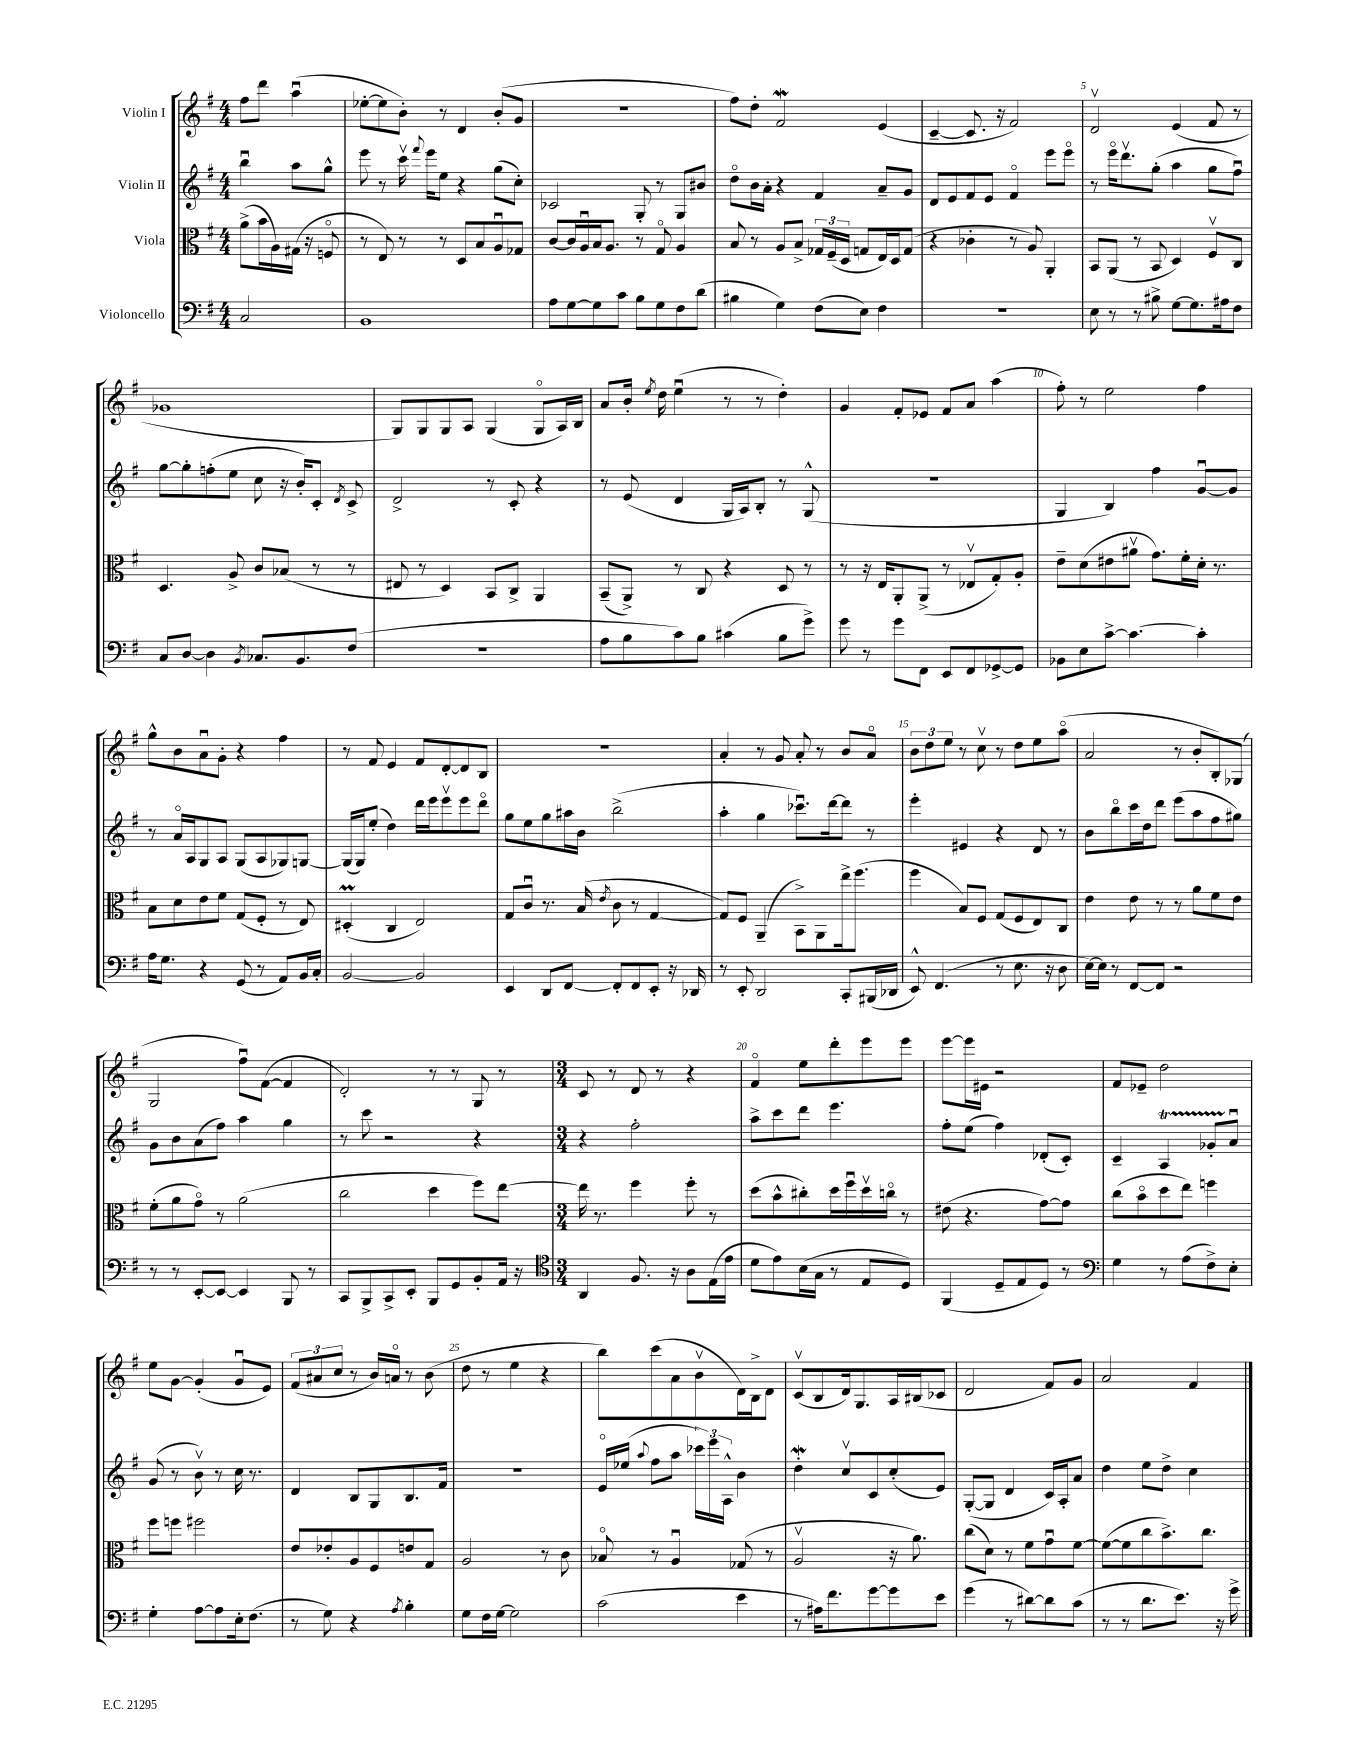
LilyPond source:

<<
\new StaffGroup <<
\new Staff = "s0" \with { instrumentName = "Violin I" } {
    \clef treble \key g \major \numericTimeSignature \time 4/4 \partial 2
    \autoBeamOff fis''8[ d'''8] a''4\downbow( |
    ees''8[~-. ees''8 b'8]-.) r8 d'4 b'8[-.( g'8] |
    r1 |
    fis''8[) d''8]-. fis'2\mordent e'4( |
    c'4~-- c'8. r16 fis'2) |
    d'2\upbow e'4( fis'8 r8 |
    ges'1 |
    g8[) g8 g8 a8] g4( g8[\flageolet a16) b16] |
    a'8[ b'16]-. \acciaccatura { e''8 } d''16 e''4\downbow( r8 r8 d''4-.) |
    g'4 fis'8[-. ees'8] fis'8[ a'8] a''4( |
    fis''8-.) r8 e''2 fis''4 |
    g''8[-^ b'8 a'8\downbow g'8]-. r4 fis''4 |
    r8 fis'8 e'4 fis'8[ d'8~-. d'8 b8] |
    R1 |
    a'4-. r8 g'8 a'8-. r8 b'8[ a'8]\flageolet |
    \tuplet 3/2 { b'8[ d''8 e''8] } r8 c''8\upbow r8 d''8[ e''8 a''8]\flageolet( |
    a'2 r8 b'8[-. b8-.) ges8]( |
    g2 fis''8[\downbow) fis'8]~( fis'4 |
    d'2-.) r8 r8 g8 r8 |
    \numericTimeSignature \time 3/4 c'8 r8 d'8 r8 r4 |
    fis'4\flageolet e''8[ d'''8-. e'''8 e'''8] |
    e'''8[~ e'''16 eis'16] r2 |
    fis'8[ ees'8]-- d''2 |
    e''8[ g'8]~ g'4-.( g'8[\downbow e'8]) |
    \tuplet 3/2 { fis'8[( ais'8 c''8] } r8 b'16[) a'16]\flageolet r8 b'8( |
    d''8 r8 e''4 r4 |
    b''8[) c'''8( a'8 b'8\upbow d'16) b16-> d'8] |
    c'8[\upbow( b8 d'16) g8. a16 bis16( ces'8] |
    d'2 fis'8[) g'8] |
    a'2 fis'4 \bar "|." |
}
\new Staff = "s1" \with { instrumentName = "Violin II" } {
    \clef treble \key g \major \numericTimeSignature \time 4/4 \partial 2
    \autoBeamOff b''4\downbow a''8[ g''8]-^ |
    e'''8 r8 c'''16\upbow \appoggiatura { fis'''8 } e'''16[ e''8] r4 g''8[( c''8]-.) |
    ces'2 g8-. r8 g8[ bis'8] |
    d''8[\flageolet b'16 a'16]-. r4 fis'4 a'8[-- g'8] |
    d'8[ e'8 fis'8 e'8] fis'4\flageolet e'''8[ e'''8]\flageolet |
    r8 e'''16[\flageolet d'''8.\upbow g''8]-.( a''4 g''8[ fis''8]\downbow) |
    g''8[~ g''8-. f''8-.( e''8] c''8 r16 b'16[-.) c'8]-. \acciaccatura { d'8 } c'8-> |
    d'2-> r8 c'8-. r4 |
    r8 e'8( d'4 g16[ a16) b8]-. r8 g8-^( |
    R1 |
    g4 b4) fis''4 g'8[~\downbow g'8] |
    r8 a'16[\flageolet a16 g8 a8] g8[( a8 ges8) g8]~ |
    g16[( g16) e''8]-.( d''4) d'''16[ e'''16 e'''8\upbow e'''8 d'''8]\flageolet |
    g''8[ e''8 g''8 ais''16 b'16] b''2->( |
    a''4-. g''4 ces'''8.[\downbow) d'''16~ d'''8] r8 |
    e'''4-. eis'4 r4 d'8 r8 |
    b'8[ b''8\flageolet c'''16 d''16 d'''8] e'''8[( a''8 fis''8 gis''8]) |
    g'8[ b'8 a'8( fis''8]) a''4 g''4 |
    r8 c'''8 r2 r4 |
    \numericTimeSignature \time 3/4 r4 fis''2-. |
    a''8[-> c'''8 d'''8] e'''4. |
    fis''8[-. e''8]( fis''4) des'8[-.( c'8]-.) |
    c'4-- a4\startTrillSpan ges'8[-. a'8]\downbow\stopTrillSpan |
    g'8( r8 b'8\upbow) r8 c''16 r8. |
    d'4 b8[ g8 b8. fis'16] |
    R2. |
    e'16[\flageolet ees''16]( \appoggiatura { a''8 } fis''8[ a''8] \tuplet 3/2 { ces'''16[) e'''16 a16]-^ } b'4 |
    d''4-.\mordent c''8[\upbow c'8 c''8-.( e'8]) |
    g8[~-.( g8] d'4 c'16[) a16-. a'8] |
    d''4 e''8[ d''8]-> c''4 \bar "|." |
}
\new Staff = "s2" \with { instrumentName = "Viola" } {
    \clef alto \key g \major \numericTimeSignature \time 4/4 \partial 2
    \autoBeamOff a'8[->( b'16 a16) gis16]( r16 f8\flageolet |
    r8 e8) r8 r8 d8[ b8 a8\downbow ges8] |
    c'8[~ c'16 a16\downbow b16 a8.] r8 g8\flageolet a4 |
    b8 r8 a8[ b8]-> \tuplet 3/2 { ges16[ fis16--( d16] } g8[ e16) d16 g8]( |
    r4 ces'4-. r8 a8) a,4-. |
    b,8[ a,8]( r8 b,8 d4) fis8[\upbow c8] |
    d4. a8-> c'8[ bes8]( r8 r8 |
    eis8 r8 d4) b,8[ c8]-> a,4 |
    b,8[--( a,8]->) r8 c8 r4 d8 r8 |
    r8 r16 e16[ a,8-. a,8]->( r8 ees8[\upbow g8-.) a8]-. |
    e'8[-- d'8( eis'8 ais'8]\upbow g'8.[) fis'16-. d'16]-. r8. |
    b8[ d'8 e'8 fis'8] g8[( fis8]-. r8 e8) |
    dis4-.\prall( c4 e2) |
    g8[ c'8]\downbow r8. b16( \acciaccatura { e'8 } c'8 r8 g4~ |
    g8[) fis8] a,4--( b,8[->) a,8 e''16-> fis''8.]( |
    fis''4 b8[) fis8] g8[( fis8 e8) c8] |
    e'4 e'8 r8 r8 a'8[ fis'8 e'8] |
    fis'8[-.( a'8 g'8]\flageolet) r8 a'2( |
    c''2 d''4 fis''8[) e''8]~ |
    \numericTimeSignature \time 3/4 e''16 r8. fis''4 fis''8-. r8 |
    d''8[( b'8-^ cis''8-.) d''16 fis''16\downbow d''16\upbow c''16]\flageolet r8 |
    eis'8( r4. g'8[~) g'8] |
    c''8[( b'8\flageolet d''8 e''8]) f''4 |
    fis''8[ f''8] fis''2 |
    e'8[ ees'8-. a8 fis8 e'8 g8] |
    a2 r8 c'8 |
    bes8\flageolet r8 a4\downbow ges8( r8 |
    a2\upbow r16 a'8.) |
    c''8[( d'8]) r8 fis'8[ g'8\downbow fis'8]~ |
    fis'8[~( fis'8 c''8 b'8.->) c''8.] \bar "|." |
}
\new Staff = "s3" \with { instrumentName = "Violoncello" } {
    \clef bass \key g \major \numericTimeSignature \time 4/4 \partial 2
    \autoBeamOff c2 |
    b,1 |
    a8[ g8~ g8 c'8] b8[ g8 fis8 d'8]( |
    bis4 g4) fis8[( e8]) fis4 |
    R1 |
    e8 r8 r8 bis8-> g8[~ g8. ais16 fis8] |
    c8[ d8]~ d4 \acciaccatura { b,8 } ces8.[ b,8. fis8]( |
    R1 |
    a8[ b8 c'8) b8] cis'4( b8[ g'8]->) |
    g'8 r8 g'8[ fis,8] e,8[ fis,8 ges,8~-> ges,8] |
    bes,8[ e8 c'8]~-> c'4.~ c'4-. |
    a16[ g8.] r4 g,8( r8 a,8[) b,16 c16]-. |
    b,2~ b,2 |
    e,4 d,8[ fis,8]~ fis,8[-. fis,8 e,8]-. r16 des,16 |
    r8 e,8-. d,2 c,8[-. bis,,16( des,16] |
    e,8-^) fis,4.( r8 e8. r16 d8 |
    e16[~) e16] r8 fis,8[~ fis,8] r2 |
    r8 r8 e,8[~-. e,8]~ e,4 b,,8 r8 |
    c,8[ b,,8-> c,8-> e,8]-. b,,8[ g,8 b,8-. a,16] r16 |
    \numericTimeSignature \time 3/4 \clef tenor a,4 fis8. r16 a8[ e16( e'16] |
    d'8[ e'8) b16( g16] r8 e8[ d8]) |
    fis,4( d8[-- e8 d8]) r8 |
    \clef bass g4 r8 a8[( fis8->) e8]-. |
    g4-. a8[~ a8 e16-. fis8.]( |
    r8 g8) r4 \acciaccatura { a8 } b4-. |
    g8[ fis16 g16]~ g2 |
    c'2( e'4 |
    r8 ais16[) fis'8. g'8~ g'8 e'8] |
    g'4( r8 dis'8[~) dis'8 c'8]( |
    r8 r8 d'8.[ e'8.]) r16 g'16-> \bar "|." |
}
>>
>>
\layout { \context { \Score \override BarNumber.break-visibility = ##(#f #t #t) barNumberVisibility = #(every-nth-bar-number-visible 5) } }
